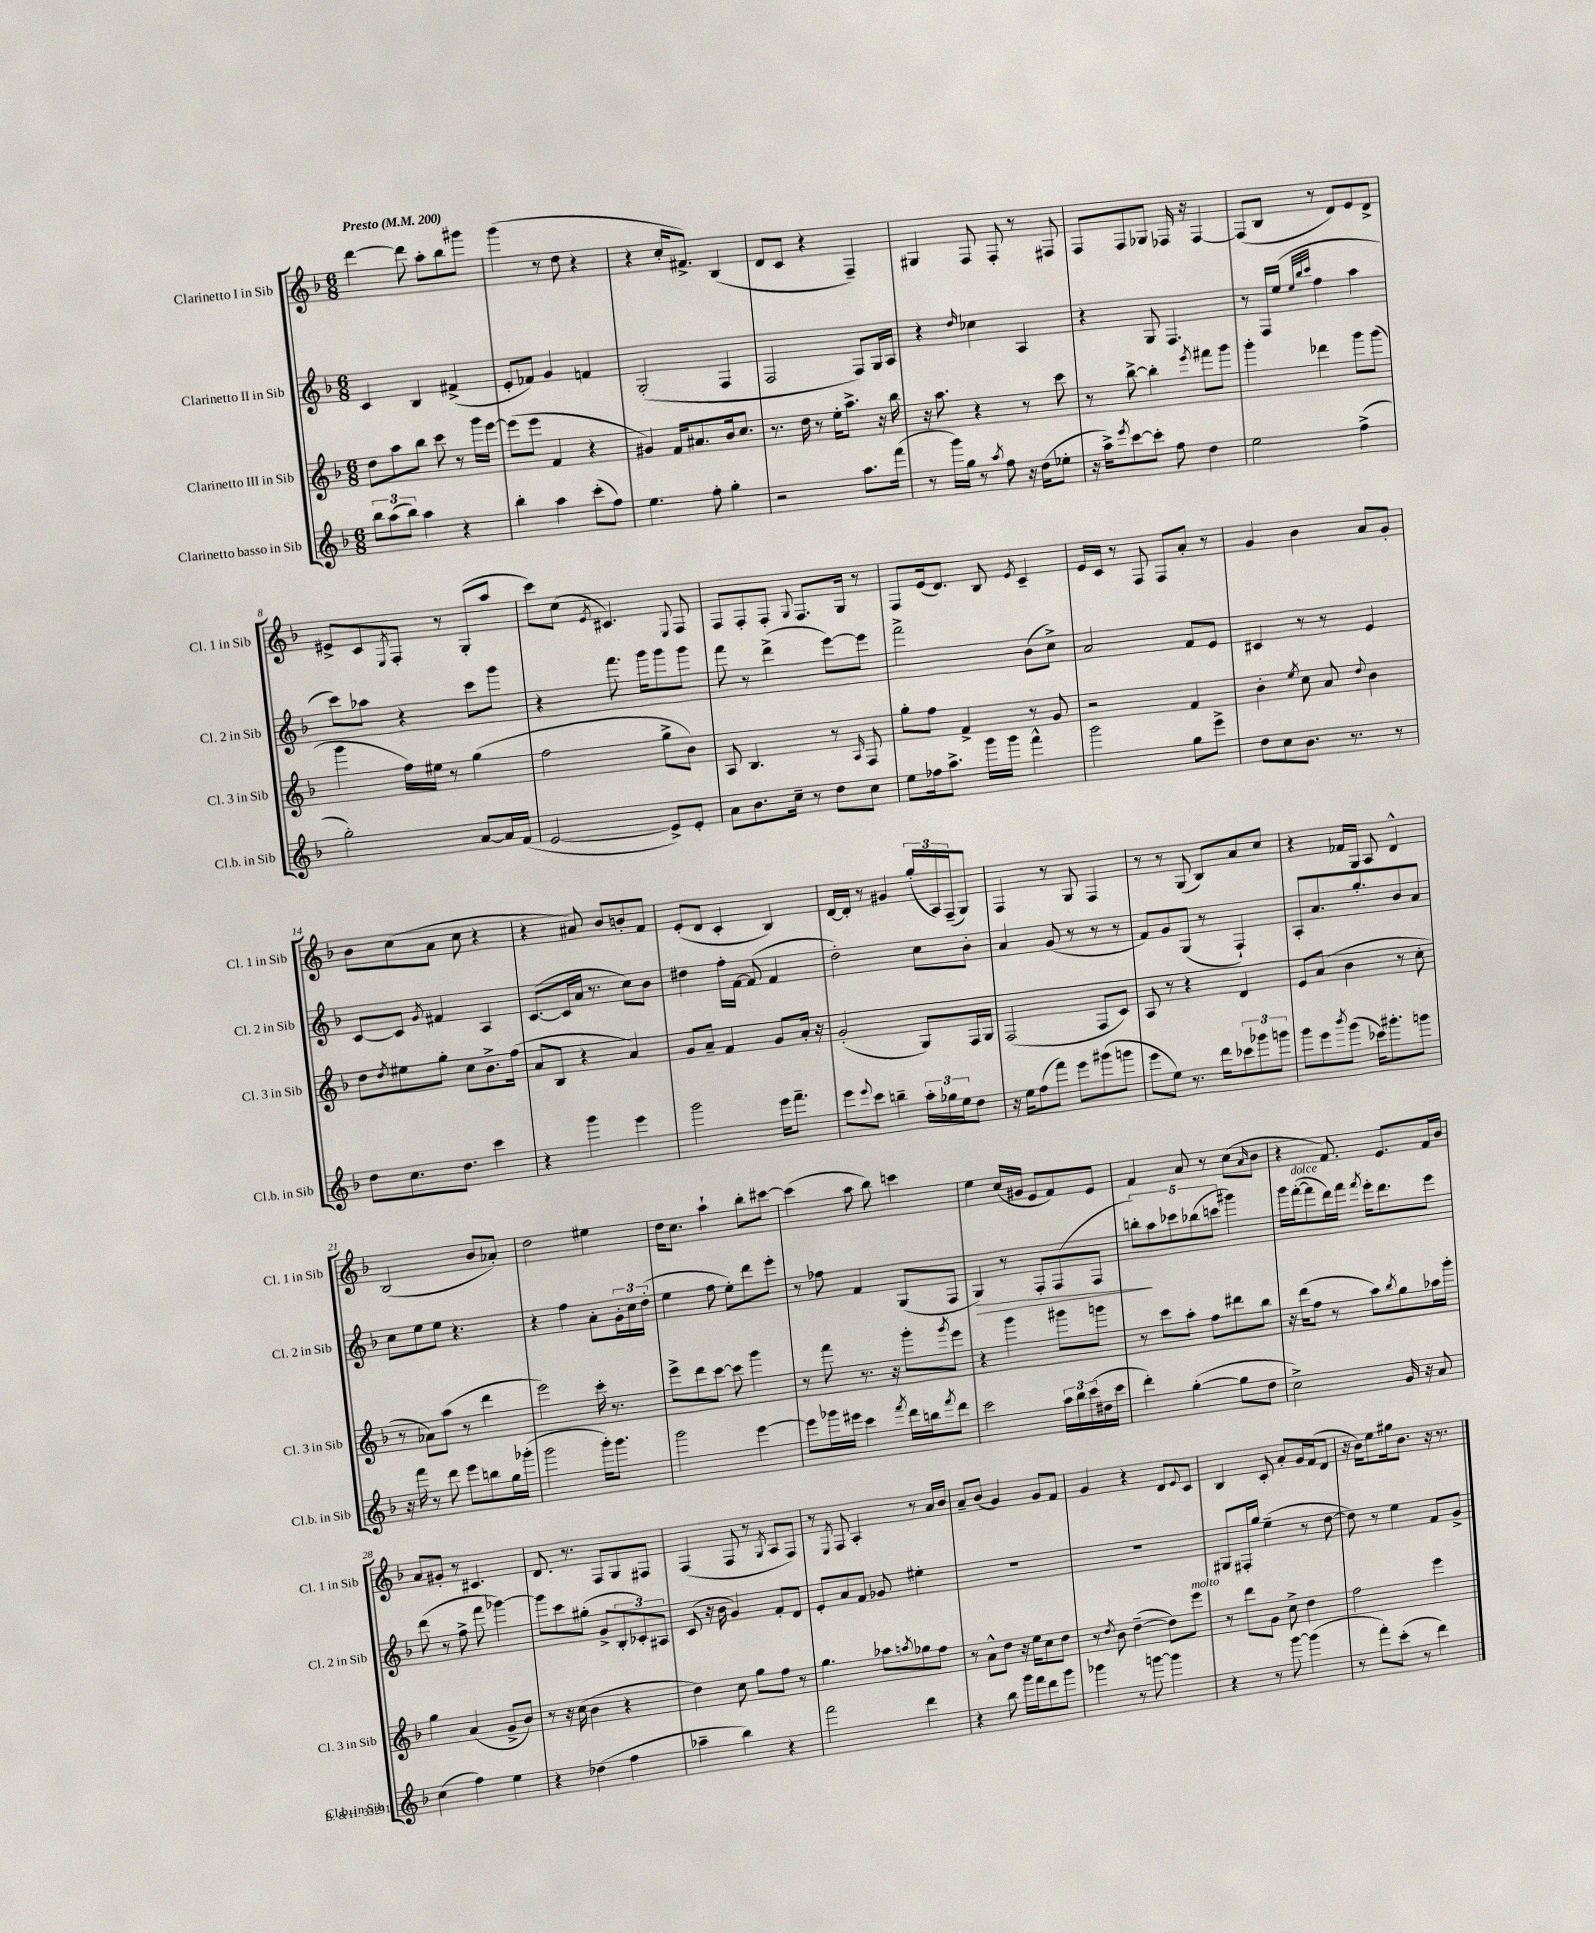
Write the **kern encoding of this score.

**kern	**kern	**kern	**kern
*staff4	*staff3	*staff2	*staff1
*clefG2	*clefG2	*clefG2	*clefG2
*k[b-]	*k[b-]	*k[b-]	*k[b-]
*M6/8	*M6/8	*M6/8	*M6/8
*MM200	*MM200	*MM200	*MM200
12bb-\L	8dd\L	4c/	[4ddd\
(12aa\	.	.	.
.	8aa\	.	.
12bb-\J)	.	.	.
4aa\	8bb-\J	4B-/	8ddd\]
.	8ccc\	.	8aa'\L
4r	8r	(4f#^/	8bb-\
.	16ggg\LL	.	8ggg#\J
.	[16eee\JJ	.	.
=	=	=	=
4bb-'\	(8eee\]L	8e'/L	(4ggg\
.	8eee\J	8f-/J)	.
4aa\	4f/	4g/	8r
.	.	.	8dd\
(8ccc'\L	4r	4f/	4r
8ff\J)	.	.	.
=	=	=	=
4.ee\	4g#/)	(2G'/	4r
.	16f/LK	.	16cc'/LK
.	8.a#/	.	8.f#^/J)
8ff'\	.	.	.
4gg'\	16b-/k	4F/	(4B-/
.	8.cc/J	.	.
=	=	=	=
2r	8.r	2F/	8d/L
.	.	.	8c/J
.	16dd\	.	.
.	8r	.	4r
.	16ee'\LK	.	.
.	8.aa^\J	.	.
8.aa\L	.	8F/L)	4F~/)
.	16r	16G/L	.
(16fff\Jk	16bb-\	16A/JJ	.
=	=	=	=
8r	16r	4r	4G#/
.	8.aa\	.	.
16ggg\LL)	.	.	.
16gg\JJ	.	.	.
.	.	16qqdd/	.
8r	4r	4cc-\	8F/
8qaa/	.	.	.
8ff\	.	.	8F'/
16r	8r	4A/	8r
(16dd\LK	.	.	.
8ee-'\J	8ccc\	.	8F#/
=	=	=	=
16r	8r	4r	8F/L
16aa^\LK)	.	.	.
8qeee/	.	.	.
[8ccc\	[8bb-^\	.	8F/
8ccc'\]J	4bb-'\]	8G/	8G-/J
8ff\	.	4.F/	16F-/
.	.	.	16r
.	8qeee/	.	.
4dd\	8fff#\L	.	[4F-/
.	8ggg\J	.	.
=	=	=	=
2ee\	4ggg'\	8r	(8F-/]L
.	.	16F/LL	8B-/J
.	.	(16ee/JJ	.
.	.	32qqee/LLL	.
.	.	32qqbb-/	.
.	.	32qqccc/JJJ	.
.	4ddd-\	4ff\	8r
.	.	.	8d/L)
(4ff^\	8ggg\L	4aa\	8e/
.	(8ggg\J	.	8d^/J
=	=	=	=
2gg'\)	4ggg\	8ccc\L)	8e#^/L
.	.	8aa-\J	8c/
.	.	.	8qE/
.	16ff\LL)	4r	8F'/J
.	16ee#\JJ	.	.
.	8r	.	8r
[8a/L	(4gg\	8ccc\L	(8G'/L
16a/]L	.	8ggg\J	8aa/J
(16f/JJ	.	.	.
=	=	=	=
[2e/	2ff\	4r	8ccc\L)
.	.	.	(8cc\J
.	.	.	8qe/
.	.	8.fff\	4.c#/)
.	.	16ggg\LK	.
8e^/]L)	8gg^\L	8ggg\	.
.	.	.	8qqE/
8e'/J	8b-\J)	8ggg\J	8F/
=	=	=	=
8a\L	8A/	8fff\	8F/L
8.b-\	4.B-/	8r	8F'/
.	.	(4ddd^\	8F'/J
16cc~\Jk	.	.	.
.	.	.	8qqG/
8r	.	.	8.F/L
8dd\L	8r	[8eee\L)	.
.	.	.	16G/Jk
.	16qqA/	.	.
8cc\J	8F/	8eee\]J	8r
=	=	=	=
8ee\L	8gg'\L	2fff^\	8F/L
16ff-\k	8ff\J	.	(16e/k
8.aa^\J	.	.	8.d/J)
.	4f^/	.	.
16ggg\LL	.	.	8B-/
16ggg\JJ	.	.	.
.	.	.	8qe/
4fff^^\	8r	(8b-\L	4c~/
.	8g/	8cc^\J)	.
=	=	=	=
2ggg\	2r	2a/	16e/LL
.	.	.	16c/JJ
.	.	.	8r
.	.	.	8F/
.	.	.	8F/L
8gg\L	4f/	8f/L	8a'/J
8eee^\J	.	8e/J	8r
=	=	=	=
8dd\L	4b-'\	4c#/	4g/
8cc\	.	.	.
.	8qee/	.	.
8.b-\J	8cc\	8r	4b-\
.	8a/	8r	.
8.r	.	.	.
.	8qqdd/	.	.
.	4b-\	4e/	8a/L
8r	.	.	8g'/J
=	=	=	=
8dd\L	8dd\L	[8c/L	8b-\L
.	8qdd/	.	.
8.cc\	8ee#\	8c/]J	(8cc\
.	.	8qg/	.
.	8gg'\J	4f#/	8a\J
8.dd\J	.	.	.
.	8cc\L	.	8cc\
4ccc\	8.b-^\	4A/	4r
.	(16ff\Jk	.	.
=	=	=	=
4r	8a/L	([8.c/L	4r
.	8B-/J	.	.
.	.	16c/]L	.
4ggg\	4r	16a/JJ	8a#/)
.	.	8.r	.
.	.	.	8b-/L
4eee\	4a/)	8cc\L)	8b'/
.	.	8b-\J	8f/J
=	=	=	=
2ggg\	8g/L	4dd#\	(8e'/L
.	8a~/J	.	8d/J
.	4f/	16ff'\LL	4c'/
.	.	[16f\JJ	.
.	.	(8f/]	.
16eee\LK	8g/L	4f/	4B-/)
8.fff~\J	.	.	.
.	16a'/Jk	.	.
.	16r	.	.
=	=	=	=
8eee\L	(2g'/	2dd'\)	[16d/LL
.	.	.	16d'/]JJ
8qqeee/	.	.	.
8ccc\J	.	.	8r
4bb~\	.	.	4g#/
24aa'\LL	8G/L)	8cc\L	(24gg'/LL
24gg-\	.	.	24A/)
24ee\J	.	.	(24F~/J
8dd\J	16F/L	8b-'\J	8G/J)
.	16G/JJ	.	.
=	=	=	=
16r	(2F/	4a/	4F/
16ee\LK	.	.	.
(8ff\	.	.	.
8fff\J)	.	(8g/	8r
8eee\L	.	8r	8G/
(8ggg#\	8F/L	8r	4F/
8ggg\J	8c/J)	8r	.
=	=	=	=
8eee\L	8A/	8f/L)	8r
8ee\J)	8r	8g/	8r
8.r	4r	(8G/J	(8G/
.	.	8r	8B-/L)
16ddd\LK	.	.	.
12ccc-\	4d/	4F`/)	8a/
12ggg-\	.	.	.
.	.	.	8cc/J
12ggg\J	.	.	.
=	=	=	=
8ggg\L	8e/L	8A'/L	4r
8eee\	(8a/J	8.a/	.
8qbbb-/	.	.	.
(8ggg\J	4b-\	.	16f-/LL
.	.	8.gg'/	16G/JJ
16ccc-\LK)	.	.	8A/
8.ggg#'\	.	.	.
.	8r	8b-/	4d^^/
8ggg\J	8cc'\	8a/J	.
=	=	=	=
16r	8r	8cc\L	(2B-/
16fff\	.	.	.
8r	8a-\L)	8ee\	.
8ddd\	(8aa\J	8ee\J	.
8eee\L	8r	4.r	.
8bb\	4ddd\	.	8b-/L
16gg\L	.	.	8a-'/J)
(16ggg-'\JJ	.	.	.
=	=	=	=
2ggg\	2eee\)	4r	2dd\
.	.	4ff\	.
16ggg'\LK)	16ccc'\	8a'\L	4ee#\
8.ggg\J	8.r	.	.
.	.	24g'\L	.
.	.	24cc\	.
.	.	(24dd'\JJ	.
=	=	=	=
2ggg\	8eee^\L	4ee\	16dd\LK
.	.	.	8.cc\J
.	8ddd\	.	.
.	[8ccc\J	8ff\	4aa`\
.	8ccc\]	8ee'\L)	.
[4eee\	4ggg\	8ddd\	8bb-'\L
.	.	8eee'\J	[8ccc#\J
=	=	=	=
8eee\]L	8r	8r	(4ccc#\]
16ggg-\L	8fff\	8ff-\	.
16eee#\JJ	.	.	.
4ccc\	8.r	4f/	8aa\
.	.	.	8bb-\)
.	16r	.	.
8qfff/	.	.	.
16ddd\LL	8ggg'\L	(8G/L	4ccc\
16bb\J	.	.	.
8qfff/	8qggg/	.	.
8ddd\J	8eee\J	8F/J	.
=	=	=	=
2ccc\	4r	4G/)	4ee\
.	4ggg\	8r	(16cc/LL
.	.	.	16g#/JJ
.	.	8F'/L	8e/L
24aa\LL	8ggg#\L	(8F/	8f/)
24bb-\	.	.	.
(24ccc\	.	.	.
16dd#\	8ggg\J	8F/J	8e/J
16ccc\JJ	.	.	.
=	=	=	=
4ddd'\)	8r	10bb'\L)	4f/
.	.	10aa\	.
.	8ccc\L	.	.
.	.	10ccc-\	.
([4gg'\	8aa'\J	.	8a/
.	.	(10bb-\	.
.	8ff\L	.	8r
.	.	10ccc\J	.
8gg\]L	8ddd#\	4ggg#\)	(8cc\L
.	.	.	16qqa/
8dd\J	8bb-\J	.	8b-\J
=	=	=	=
2cc^\)	16r	16ggg\LL	4r
.	(16ddd\LK	([16fff'\J	.
.	8ff\J	8fff\]	.
.	8r	16ddd\L)	8.f/)
.	.	16fff\JJ	.
.	.	8qfff/	.
.	8aa\L)	16eee'\LK	.
.	.	8.ddd\	8.e/L
.	8qbb-/	.	.
16g/	8gg\	.	.
16r	.	.	.
8a/	16aa-\L	8eee\J	16f/L
.	16ggg'\JJ	.	16b-/JJ
=	=	=	=
(4cc\	4gg\	(8ddd\	8a/L
.	.	8r	8g#'/J
4ff\)	(4a/	8ff^\	8r
.	.	8fff\	4.c#/
4ee\	8g^/L	[4ggg-\)	.
.	8b-/J)	.	.
=	=	=	=
4r	8r	8ggg-\]L	8.d/
.	16r	8ccc\	.
.	(16cc\	.	8.r
(4dd-\	4b-\	(8gg#'\J	.
.	.	8g^/L	8F/L
4ff\	4r	12B-'/	8G/
.	.	12c-'/)	.
.	.	.	8F#/J
.	.	12A#/J	.
=	=	=	=
4aa-~\	4dd\)	(8c/	(4F/
.	.	16r	.
.	.	16b-\	.
4bb-\)	8cc\	4g/)	8F/
.	8gg\L	.	8r
.	.	.	8qG/
4r	8ff\J	8f'/L	8A/L
.	8r	8d/J	8F/J)
=	=	=	=
2fff\	4.gg\	8e'/L	8r
.	.	.	8qE/
.	.	8a/	8F/
.	.	8f/J	4A'/
.	8aa-\L	8g-/	.
.	8qaa/	.	.
4ddd\	8gg-\	4ee#'\	8r
.	8ff\J	.	16a/LL
.	.	.	16b-/JJ
=	=	=	=
4r	8r	2.r	8a~/L
.	8a^^\L	.	(8b-/J
8bb-\	8dd\J	.	4g/)
16ggg\LL	16r	.	.
16fff\J	16ee\LK	.	.
8ddd\	8cc\	.	8g/L
8ggg\J	8dd\J	.	8f/J
=	=	=	=
4ggg-\	8r	2.r	4g/
.	8qdd/	.	.
.	8b-\	.	.
8r	([4dd~\	.	4r
[8ggg\	.	.	.
4ggg\]	8dd\]L)	.	8d/L
.	.	.	8qqe/
.	8eee\J	.	8c/J
=	=	=	=
4r	8r	8G#/L	4B-/
.	8ddd\L	16F#'/L	.
.	.	16gg/JJ	.
8r	8g\J	(4ee~\	8c'/
[8ggg\	8cc^\	.	8a'/L
(4ggg\]	4dd\	8r	16g/L
.	.	.	(16f/J
.	.	[8dd\	8d/J
=	=	=	=
8r	2ff\	8dd\])	16r
.	.	.	16b-\LK)
8fff'\L)	.	8r	8ee\
(8ccc'\J	.	4ee\	16gg#\k
.	.	.	8.b-\J
8r	.	.	.
4ddd\)	4eee\	8f/L	16r
.	.	.	8.r
.	.	8g^/J	.
==	==	==	==
*-	*-	*-	*-
